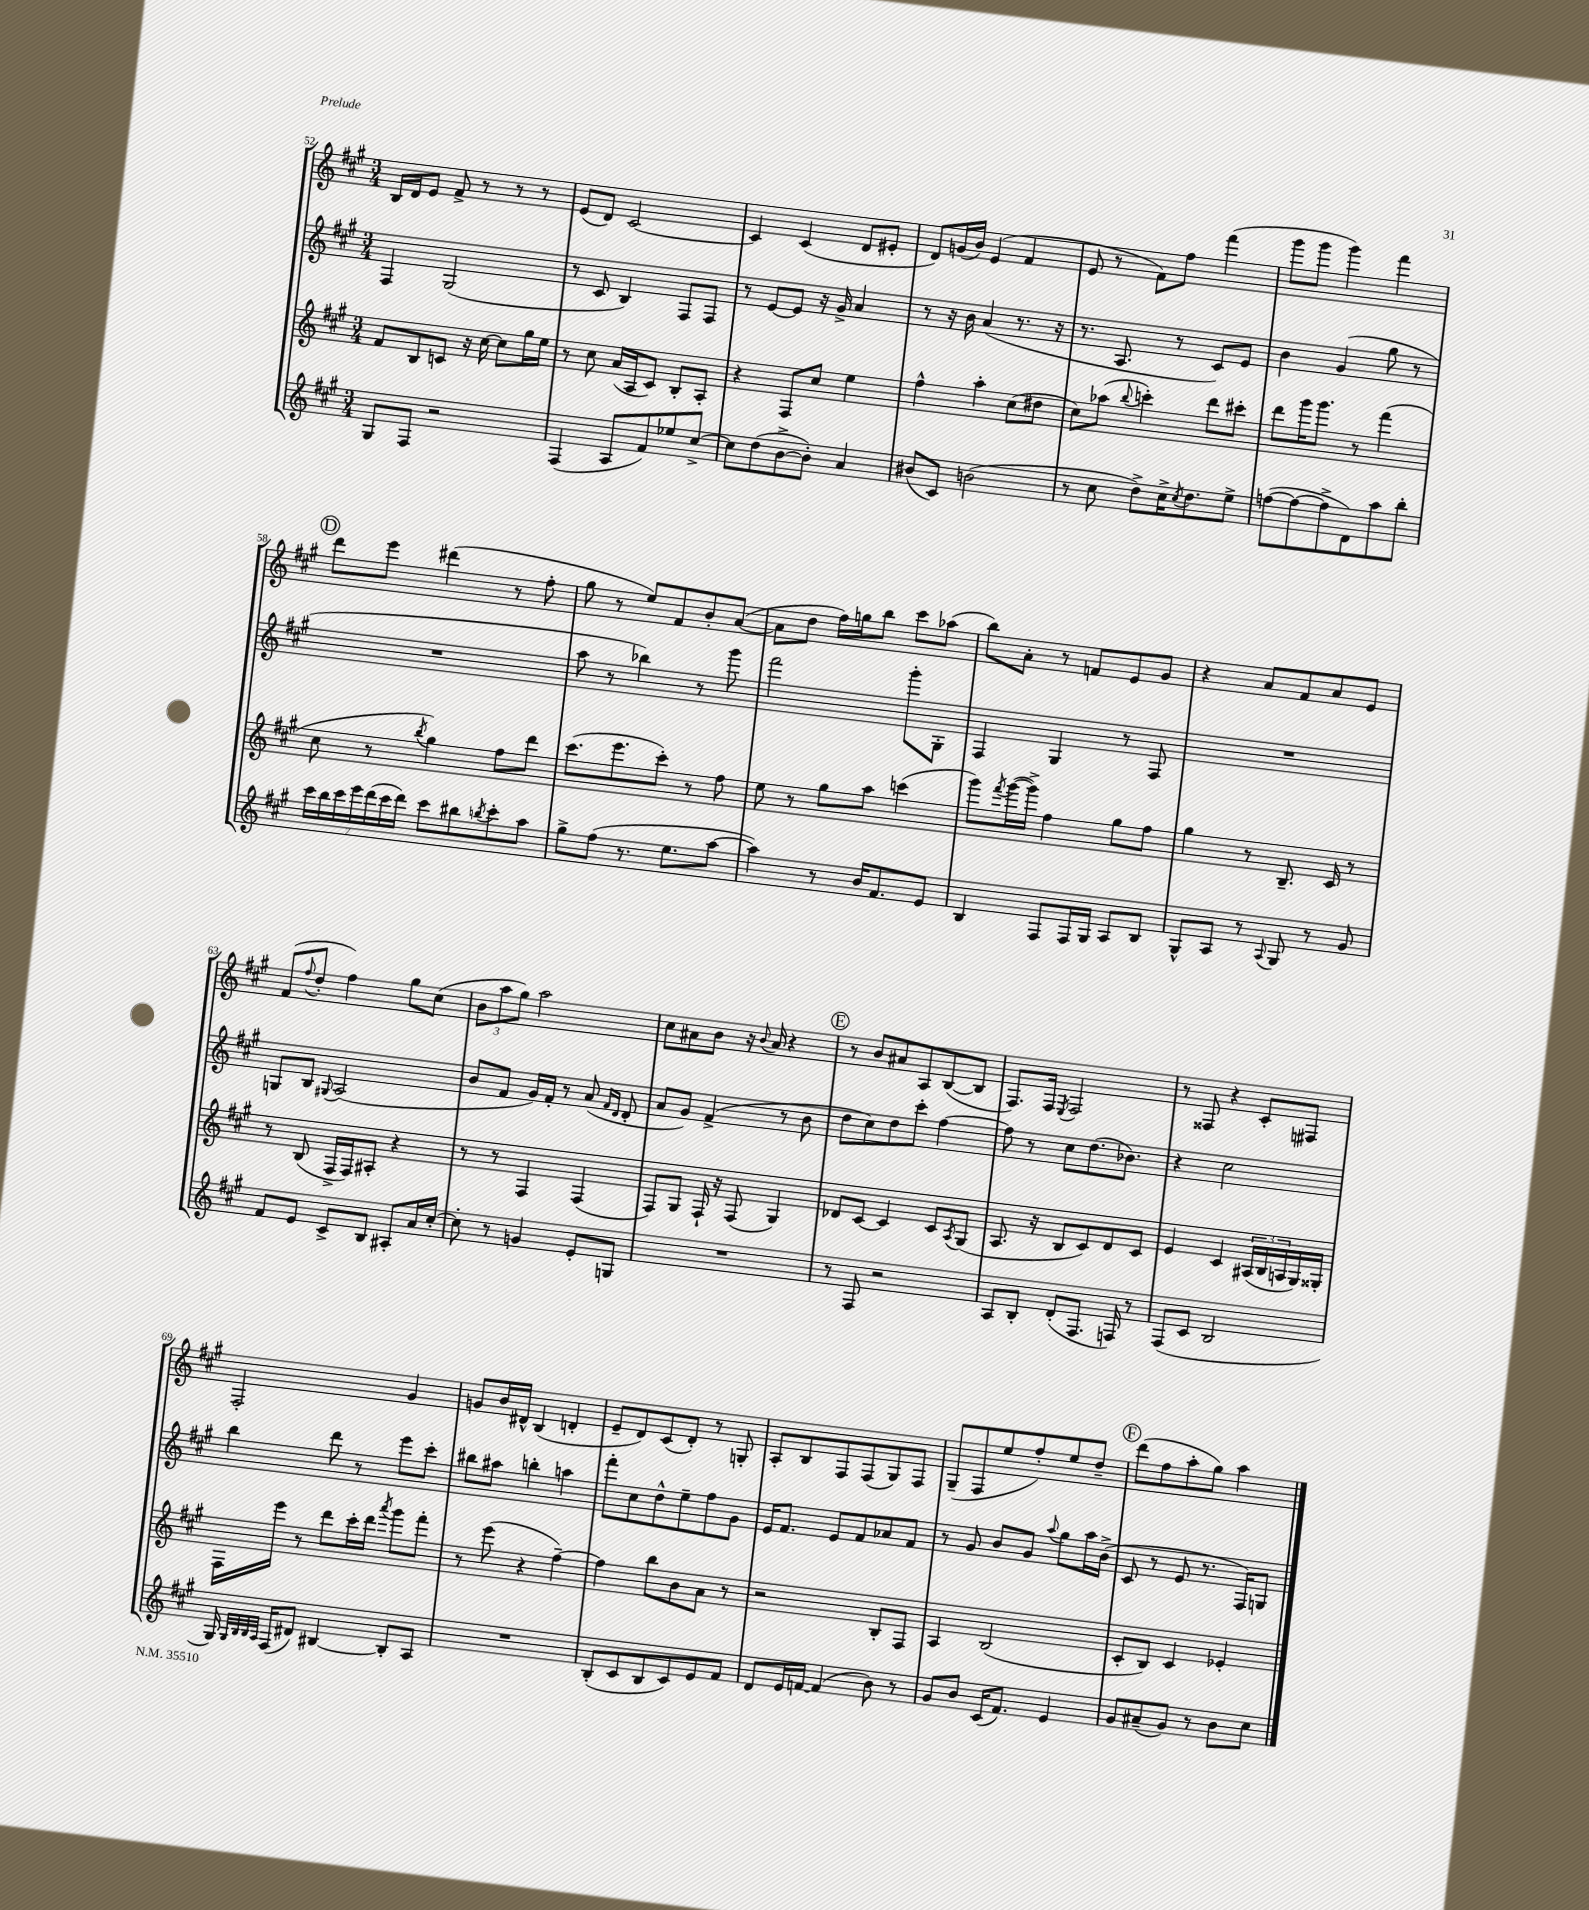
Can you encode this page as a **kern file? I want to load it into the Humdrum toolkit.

**kern	**kern	**kern	**kern
*part4	*part3	*part2	*part1
*staff4	*staff3	*staff2	*staff1
*clefG2	*clefG2	*clefG2	*clefG2
*k[f#c#g#]	*k[f#c#g#]	*k[f#c#g#]	*k[f#c#g#]
*M3/4	*M3/4	*M3/4	*M3/4
=52	=52	=52	=52
8G#/L	8f#/L	4F#/	16B/LL
.	.	.	16d/J
8F#/J	8B/	.	8e/J
2r	8cn/J	(2G#/	8f#^/
.	16r	.	8r
.	[16cc#\	.	.
.	8cc#\L]	.	8r
.	16gg#\L	.	8r
.	16ee\JJ	.	.
=53	=53	=53	=53
(4F#/	8r	8r	(8e/L
.	8cc#\	8c#/	8d/J)
8A/L	(16a/LL	4B/)	[2c#/
.	16A/J	.	.
8f#/)	8c#/J)	.	.
8ee-X/	8B'/L	8F#/L	.
[8cc#^/J	8A'/J	8F#/J	.
=54	=54	=54	=54
8cc#\L]	4r	8r	4c#/]
(8dd\	.	[8e/L	.
[8b^\	8F#/L	8e/J]	(4c#/
8b'\J])	8cc#/J	16r	.
.	.	16g#^/	.
4a/	4ee\	4a/	8d/L
.	.	.	8e#X'/J
=55	=55	=55	=55
(8b#X/L	4ff#^^\	8r	8d/L)
8c#/J)	.	16r	(16gn/L
.	.	16b\	16b/JJ)
(2bn\	4aa'\	(4a/	(4e/
.	(8cc#\L	8.r	4f#/
.	8dd#X\J	.	.
.	.	16r	.
=56	=56	=56	=56
8r	8cc#\L)	8.r	8e/
8cc#\	(8aa-X\J	.	8r
.	.	8.A/	.
.	8qqbb/	.	.
8dd^\L)	4cccn'\)	.	8f#\L)
16cc#^\K	.	8r	8ff#\J
8qcc#/	.	.	.
8.dd\	.	.	.
.	8ddd\L	8c#/L)	(4fff#\
8ee^\J	8ccc#X'\J	8e/J	.
=57	=57	=57	=57
([8ffn\L	8ddd\L	4b\	8ggg#\L
8ff\_	16ggg#\K	.	8ggg#\J
.	8.ggg#\J	.	.
8ff^\]	.	(4g#/	4ggg#\)
8d\)	8r	.	.
8aa\	(4fff#\	8gg#\	4fff#\
8bb'\J	.	8r	.
!!LO:LB:g=z
!!LO:REH:place=s1:t=D
=58	=58	=58	=58
28ccc#\LL	8cc#\	2.r	8ddd\L
28bb\	.	.	.
28ccc#\	.	.	.
28eee\	.	.	.
.	8r	.	8eee\J
(28ddd\	.	.	.
28ccc#\	.	.	.
28ddd\JJ)	.	.	.
.	8qbb/	.	.
8ccc#\L	4gg#\)	.	(4ddd#X\
8bb#X\	.	.	.
8qbbn/	.	.	.
8ccc#'\	8ff#\L	.	8r
8aa\J	8ddd\J	.	8ff#'\
=59	=59	=59	=59
8gg#^\L	(8.ccc#\L	8aa\	8gg#\
(8ff#\J	.	8r	8r
.	8.eee\	.	.
8.r	.	4bb-X\)	8ee/L)
.	8ccc#'\J)	.	8f#/
8.ee\L	.	.	.
.	8r	8r	8b'/
[8aa\J	8ff#\	8ggg#\	([8a/J
=60	=60	=60	=60
4aa\])	8ee\	2fff#\	8a\L]
.	8r	.	8dd\J
8r	8gg#\L	.	16ff#\LL)
.	.	.	16ggn\J
16b/KL	8aa\J	.	8bb\J
8.f#/	.	.	.
.	(4cccn\	8ggg#'\L	8ccc#\L
8e/J	.	8G#'\J	(8aa-X\J
=61	=61	=61	=61
4B/	8ggg#\L)	4F#/	8bb\L)
.	8qfff#/	.	.
.	([16ggg#\L	.	8a'\J
.	16ggg#^\JJ])	.	.
8F#/L	4ff#\	4G#/	8r
16F#/L	.	.	8fn/L
16G#/JJ	.	.	.
8A/L	8gg#\L	8r	8e/
8B/J	8ff#\J	8F#/	8g#/J
=62	=62	=62	=62
8G#^^/L	4gg#\	2.r	4r
8A/J	.	.	.
8r	8r	.	8a/L
8qqA/	.	.	.
8G#/	8.B~/	.	8f#/
8r	.	.	8a/
.	16c#/	.	.
8g#/	8r	.	8e/J
!!LO:LB:g=z
=63	=63	=63	=63
8f#/L	8r	8Gn/L	(8f#/L
.	.	.	8qqff#/
8e/J	(8B/	8B/J	8dd'/J
.	.	8qqG#X/	.
8c#^/L	16F#^/LL	(2A/	4ff#\)
.	16F#/J)	.	.
8B/J	8A#X'/J	.	.
8A#X'/L	4r	.	8gg#\L
16a/L	.	.	(8cc#\J
[16cc#'/JJ	.	.	.
=64	=64	=64	=64
8cc#'\]	8r	8b/L	12b\L
.	.	.	12aa\
8r	8r	8f#/J	.
.	.	.	12gg#\J)
4gn/	4F#/	16g#/LL)	2aa\
.	.	16f#'/JJ	.
.	.	8r	.
8e'/L	(4F#/	(8a/	.
.	.	16qqf#/LL	.
.	.	16qqd/JJ	.
8Gn/J	.	8d'/	.
=65	=65	=65	=65
2.r	8F#/L)	8a/L	8cc#\L
.	8G#/J	8g#/J)	8a#X\
.	16F#`/	(4f#^/	8b\J
.	16r	.	.
.	(8F#/	.	16r
.	.	.	8qqb/
.	.	.	16a#/
.	4G#/)	8r	4r
.	.	8b\	.
!!LO:REH:place=s1:t=E
=66	=66	=66	=66
8r	8d-X/L	8dd\L	8r
8F#/	[8c#/J	8cc#\)	8b/L
2r	4c#/]	8dd\	8a#X/
.	.	8ccc#'\J	8A/
.	8c#/L	[4ff#\	([8B/
.	8qA/	.	.
.	(8G#/J	.	8B/J]
=67	=67	=67	=67
8A/L	8.A/	8ff#\]	8.F#/L)
8B'/J	.	8r	.
.	16r	.	16F#/Jk
.	.	.	8qE/
(8d'/L	8B/L	8cc#\L	2F#/
8.F#/J	8c#/)	(8.dd\	.
.	8d/	.	.
16Fn/)	.	8.b-X\J)	.
8r	8c#/J	.	.
=68	=68	=68	=68
(8F#/L	4e/	4r	8r
8c#/J	.	.	8F##X/
2B/	4c#/	2cc#\	4r
.	(24A#X/LL	.	8c#'/L
.	24B/	.	.
.	24An/	.	.
.	16G#/)	.	8F#X/J
.	16G##X'/JJ	.	.
!!LO:LB:g=z
=69	=69	=69	=69
16G#/)	16F#\LL	4bb\	2F#'/
32qqG#/LLL	.	.	.
32qqB/	.	.	.
32qqB/	.	.	.
32qqA/JJJ	.	.	.
(16F#/KL	16eee\JJ	.	.
8d#X/J)	8r	.	.
[4B#X/	8ddd\L	8ddd\	.
.	16ccc#'\L	8r	.
.	16ddd\JJ	.	.
.	8qaaa/	.	.
8B#'/L]	8ggg#\L	8eee\L	4g#/
8A/J	8fff#'\J	8ccc#'\J	.
=70	=70	=70	=70
2.r	8r	8bb#X\L	8gn/L
.	(8eee\	8aa#X\J	16b/L
.	.	.	16d#X^^/JJ
.	4r	4bbn'\	(4B/
.	[4ff#~\)	4aan\	4dn'/
=71	=71	=71	=71
(8B'/L	4ff#\]	8fff#'\L	8e~/L
8c#/	.	8cc#\	8d/)
8B/	8bb\L	8dd^^\	(8c#/
8c#/)	8b\	8ee~\	8d'/J)
8e/	8a\J	8ff#\	8r
8f#/J	8r	8g#\J	8Gn'/
=72	=72	=72	=72
8d/L	2r	16e/KL	8A'/L
.	.	8.f#/J	.
16e/L	.	.	8B/
[16fn/JJ	.	.	.
(4f/]	.	8e/L	8F#/
.	.	8f#/	(8F#/
8b\)	8B'/L	8a-X/	8G#/)
8r	8F#/J	8f#/J	8F#/J
=73	=73	=73	=73
8g#/L	4A/	8r	(8G#~/L
8b/J	.	8g#/	8F#/
(16c#/KL	(2B/	8b/L	8ee/
8.f#/J)	.	.	.
.	.	8g#/J	8ff#'/)
.	.	8qqaa/	.
4e/	.	8gg#\L	8ee/
.	.	16aa\L	8dd~/J
.	.	(16b^\JJ	.
!!LO:REH:place=s1:t=F
=74	=74	=74	=74
8g#/L	8c#'/L	8c#/	(8ddd\L
(8a#X~/	8B/J)	8r	8ff#\
8g#/J)	4c#/	8e/	8aa'\
8r	.	8.r	8gg#\J)
8b\L	4e-X'/	.	4aa\
.	.	16F#/KL)	.
8cc#\J	.	8Gn/J	.
==	==	==	==
*-	*-	*-	*-
